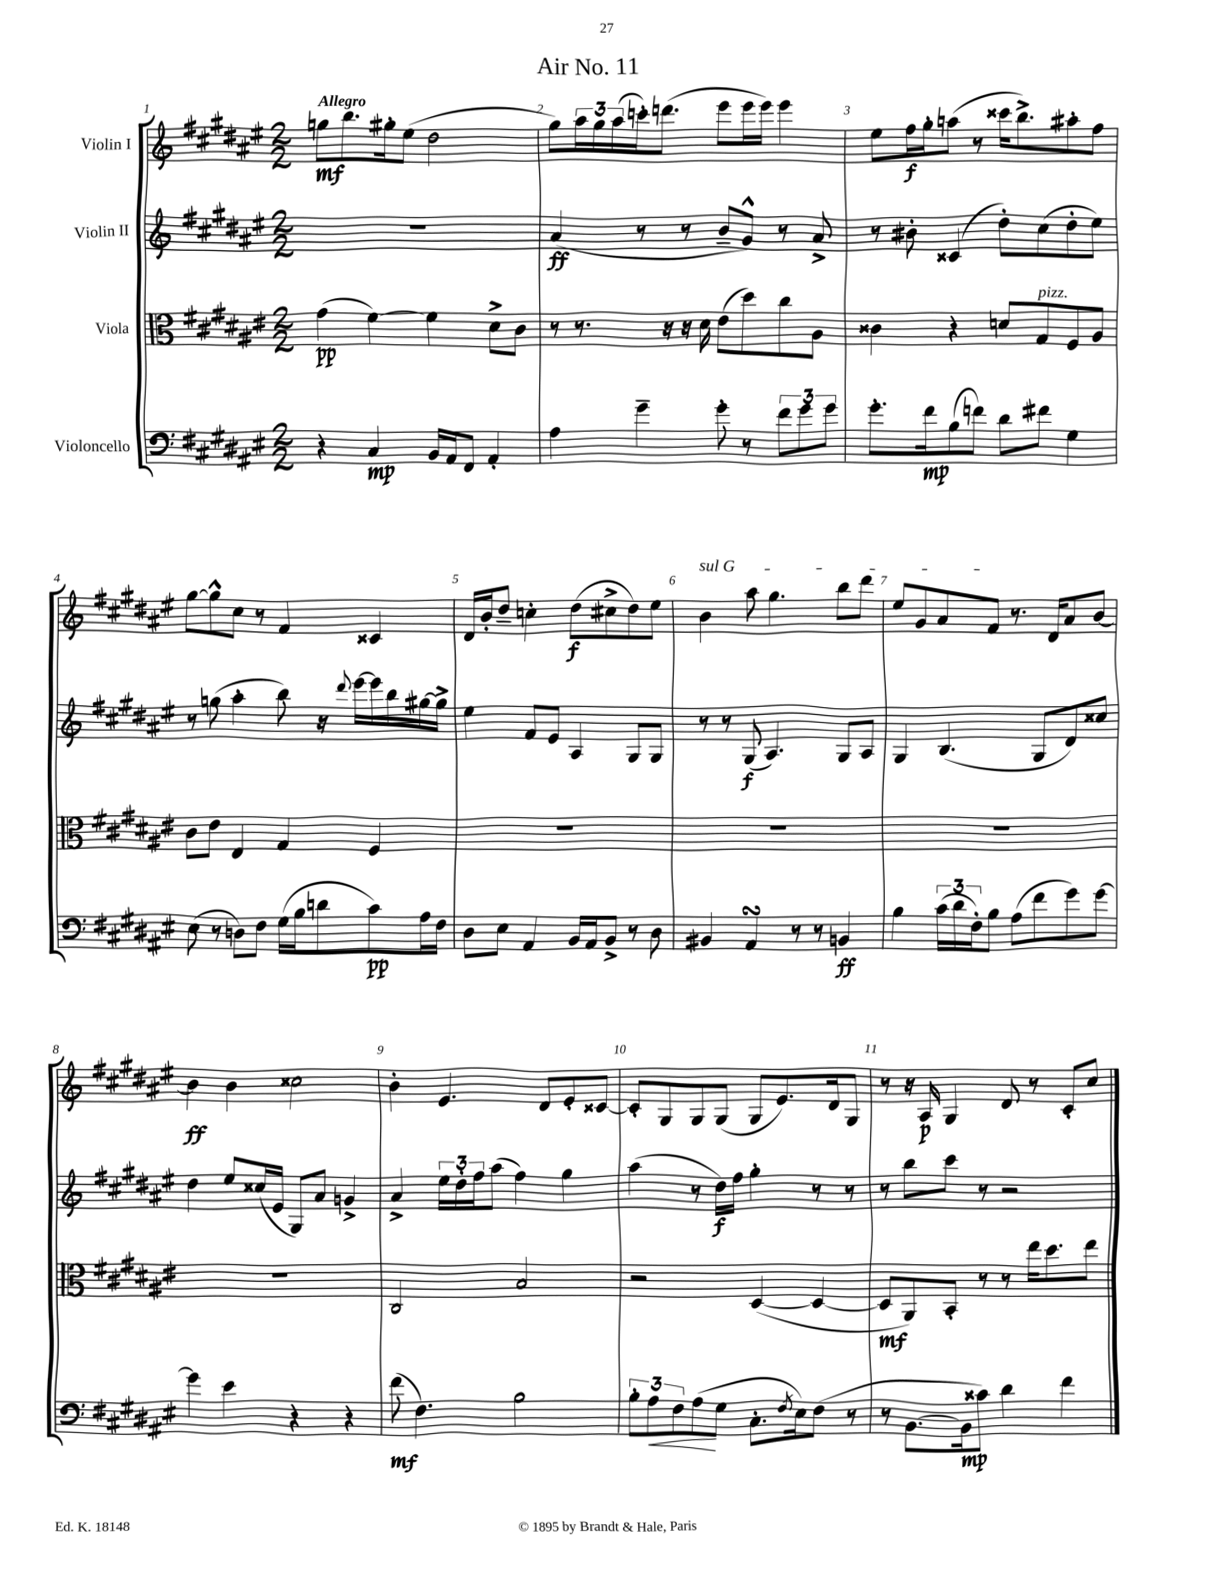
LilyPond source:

\header { title = "Air No. 11" }
<<
\new StaffGroup <<
\new Staff = "s0" \with { instrumentName = "Violin I" } {
    \clef treble \key fis \major \numericTimeSignature \time 2/2 \tempo "Allegro"
    g''8\mf b''8. gis''16-. eis''8( dis''2 |
    gis''8) \tuplet 3/2 { ais''16 gis''16 ais''16( } c'''16-.) d'''8.( eis'''8 eis'''16 eis'''16) eis'''4 |
    eis''8 fis''16\f gis''16-. a''8( r8 cisis'''16 b''8.->) ais''8-. fis''8 |
    gis''8~ gis''8-^ cis''8 r8 fis'4 cisis'4 |
    dis'16 b'16-. dis''8-- c''4-. dis''8\f( cis''8-> dis''8) eis''8 |
    \once \override TextSpanner.bound-details.left.text = \markup { \italic "sul G" } b'4\startTextSpan ais''8 gis''4. b''8 dis'''8 |
    eis''8 gis'8 ais'8 fis'8\stopTextSpan r8. dis'16 ais'8 b'8~ |
    b'4\ff b'4 cisis''2 |
    b'4-. eis'4. dis'8 eis'8-. cisis'8~ |
    cisis'8-. gis8 gis8 gis8( gis8 eis'8.) dis'16 gis8 |
    r8 r16 ais16\p gis4 dis'8 r8 cis'8-. cis''8 \bar "|." |
}
\new Staff = "s1" \with { instrumentName = "Violin II" } {
    \clef treble \key fis \major \numericTimeSignature \time 2/2
    R1 |
    ais'4\ff( r8 r8 b'8-- gis'8-^) r8 ais'8-> |
    r8 bis'8-. cisis'4( dis''8-.) cis''8( dis''8-. eis''8) |
    r8 g''8( ais''4-. b''8) r16 \appoggiatura { dis'''8 } eis'''16~ eis'''16 b''16 gis''16~ gis''16-> |
    eis''4 fis'8 eis'8 ais4 gis8 gis8 |
    r8 r8 gis8\f( ais4.) gis8 ais8 |
    gis4 b4.( gis8 dis'8) cisis''8 |
    dis''4 eis''8 cisis''16( eis'16 gis8) ais'8 g'4-> |
    ais'4-> \tuplet 3/2 { eis''16 dis''16-. fis''16 } ais''8( fis''4) gis''4 |
    ais''4( r8 dis''16\f) fis''16 gis''4-. r8 r8 |
    r8 b''8 cis'''8 r8 r2 \bar "|." |
}
\new Staff = "s2" \with { instrumentName = "Viola" } {
    \clef alto \key fis \major \numericTimeSignature \time 2/2
    gis'4\pp( fis'4~) fis'4 dis'8-> cis'8 |
    r8 r8. r16 r16 dis'16 eis'8( dis''8) cis''8 ais8 |
    cisis'4 r4 d'8 gis8^\markup { \italic "pizz." } fis8 ais8 |
    cis'8 eis'8 eis4 gis4 fis4 |
    R1 |
    R1 |
    R1 |
    R1 |
    cis2 b2 |
    r2 dis4~( dis4~ |
    dis8\mf ais,8) b,8-. r8 r8 eis''16 dis''8. eis''8 \bar "|." |
}
\new Staff = "s3" \with { instrumentName = "Violoncello" } {
    \clef bass \key fis \major \numericTimeSignature \time 2/2
    r4 cis4\mp b,16 ais,16 fis,8 ais,4-. |
    ais4 gis'4-- gis'8-. r8 \tuplet 3/2 { fis'8 gis'8 gis'8 } |
    gis'8.-. fis'16\mp b8( f'8) dis'8 fis'8 gis4 |
    eis8( r8 d8) fis8 gis16( b16 d'8 cis'8\pp) ais16 fis16 |
    dis8 eis8 ais,4 b,16 ais,16 b,8-> r8 dis8 |
    bis,4 ais,4\turn r8 r8 b,4\ff |
    b4 \tuplet 3/2 { cis'16( dis'16 fis16-.) } b8 ais8( fis'8 gis'8) gis'8~ |
    gis'4 eis'4 r4 r4 |
    fis'8\mf( fis4.) b2 |
    \tuplet 3/2 { b8-. ais8\< fis8 } ais8\!( gis8 cis8.-. \acciaccatura { fis8 } eis16) fis8( r8 |
    r8 b,8.~ b,16\mp cisis'8) dis'4 fis'4 \bar "|." |
}
>>
>>
\layout { \context { \Score \override BarNumber.break-visibility = ##(#f #t #t) barNumberVisibility = #all-bar-numbers-visible } }
